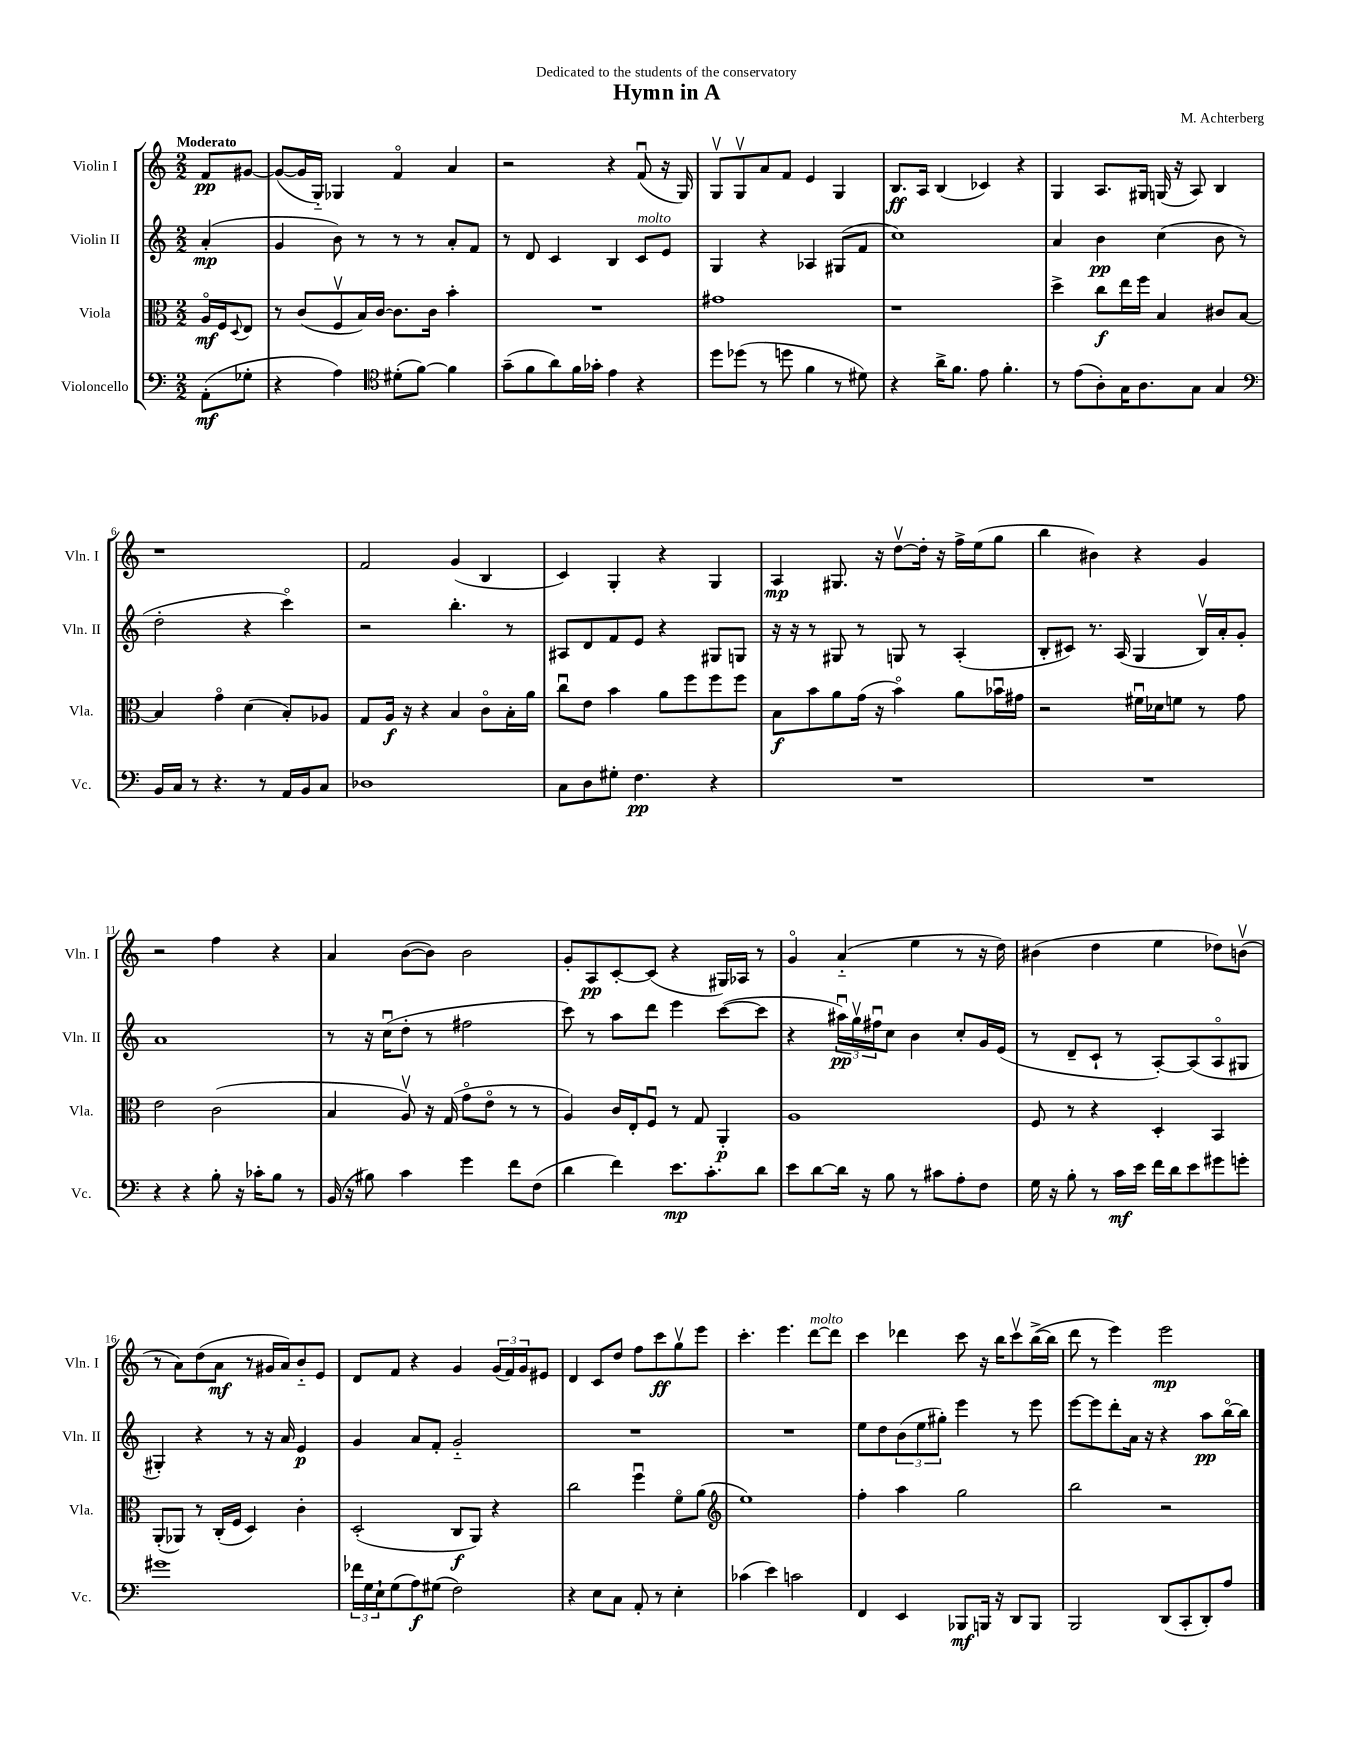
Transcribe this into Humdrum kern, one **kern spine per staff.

**kern	**dynam	**kern	**dynam	**kern	**dynam	**kern	**dynam
*part4	*part4	*part3	*part3	*part2	*part2	*part1	*part1
*staff4	*staff4	*staff3	*staff3	*staff2	*staff2	*staff1	*staff1
*I"Violoncello	*	*I"Viola	*	*I"Violin II	*	*I"Violin I	*
*I'Vc.	*	*I'Vla.	*	*I'Vln. II	*	*I'Vln. I	*
*clefF4	*	*clefC3	*	*clefG2	*	*clefG2	*
*k[]	*	*k[]	*	*k[]	*	*k[]	*
*M2/2	*	*M2/2	*	*M2/2	*	*M2/2	*
=	=	=	=	=	=	=	=
!	!	!	!	!	!	!LO:TX:a:B:t=Moderato	!
(8AA'\L	mf	16A/LL	mf	(4a'/	mp	8f/L	pp
.	.	16F/J	.	.	.	.	.
.	.	8qqD/	.	.	.	.	.
8G-X'\J	.	8E/J	.	.	.	[8g#X/J	.
=1	=1	=1	=1	=1	=1	=1	=1
4r	.	8r	.	4g/	.	(8g#/L_	.
.	.	(8c/L	.	.	.	16g#/L]	.
.	.	.	.	.	.	16G/JJ)	.
4A\)	.	8Fv/	.	8b\)	.	4G-X/	.
.	.	16B/L)	.	8r	.	.	.
.	.	[16c/JJ	.	.	.	.	.
*clefC4	*	*	*	*	*	*	*
(8d#X'\L	.	8.c\L]	.	8r	.	4f/	.
[8f\J)	.	.	.	8r	.	.	.
.	.	16c\Jk	.	.	.	.	.
4f\]	.	4b'\	.	8a'/L	.	4a/	.
.	.	.	.	8f/J	.	.	.
=2	=2	=2	=2	=2	=2	=2	=2
(8g~\L	.	1r	.	8r	.	2r	.
8f\	.	.	.	8d/	.	.	.
8a\)	.	.	.	4c/	.	.	.
16f\L	.	.	.	.	.	.	.
16g-X'\JJ	.	.	.	.	.	.	.
4e\	.	.	.	4B/	.	4r	.
!	!	!	!	!LO:TX:a:i:t=molto	!	!	!
4r	.	.	.	8c/L	.	(8fu/	.
.	.	.	.	8e/J	.	16r	.
.	.	.	.	.	.	16G/)	.
=3	=3	=3	=3	=3	=3	=3	=3
8dd\L	.	1g#X	.	4G/	.	8Gv/L	.
(8dd-X\J	.	.	.	.	.	8Gv/	.
8r	.	.	.	4r	.	8a/	.
8ddn\	.	.	.	.	.	8f/J	.
4f\	.	.	.	4A-X/	.	4e/	.
8r	.	.	.	(8G#X/L	.	4G/	.
8d#X\)	.	.	.	8f/J	.	.	.
=4	=4	=4	=4	=4	=4	=4	=4
4r	.	1r	.	1cc)	.	8.B/L	ff
.	.	.	.	.	.	16A/Jk	.
16a^\KL	.	.	.	.	.	(4B/	.
8.f\J	.	.	.	.	.	.	.
8e\	.	.	.	.	.	4c-X/)	.
4.f'\	.	.	.	.	.	.	.
.	.	.	.	.	.	4r	.
=5	=5	=5	=5	=5	=5	=5	=5
8r	.	4dd^\	.	4a/	.	4G/	.
(8e\L	.	.	.	.	.	.	.
8A'\)	.	8cc\L	f	4b\	pp	8.A/L	.
16G\K	.	16ee\L	.	.	.	.	.
8.A\	.	16ff\JJ	.	.	.	16G#X/Jk	.
.	.	4B/	.	(4cc\	.	(16Gn/	.
.	.	.	.	.	.	16r	.
8G\J	.	.	.	.	.	8A/)	.
4G/	.	8c#X/L	.	8b\	.	4B/	.
.	.	[8B/J	.	8r	.	.	.
!!LO:LB:g=z
=6	=6	=6	=6	=6	=6	=6	=6
*clefF4	*	*	*	*	*	*	*
16BB/LL	.	4B/]	.	2dd'\	.	1r	.
16C/JJ	.	.	.	.	.	.	.
8r	.	.	.	.	.	.	.
4.r	.	4g\	.	.	.	.	.
.	.	(4d\	.	4r	.	.	.
8r	.	.	.	.	.	.	.
16AA/LL	.	8B'/L)	.	4ccc\)	.	.	.
16BB/J	.	.	.	.	.	.	.
8C/J	.	8A-X/J	.	.	.	.	.
=7	=7	=7	=7	=7	=7	=7	=7
1D-X	.	8G/L	.	2r	.	2f/	.
.	.	16A/Jk	f	.	.	.	.
.	.	16r	.	.	.	.	.
.	.	4r	.	.	.	.	.
.	.	4B/	.	4.bb'\	.	(4g/	.
.	.	8c\L	.	.	.	4B/	.
.	.	16B'\L	.	8r	.	.	.
.	.	16a\JJ	.	.	.	.	.
=8	=8	=8	=8	=8	=8	=8	=8
8C\L	.	8ccu\L	.	8A#X/L	.	4c/)	.
8D\	.	8e\J	.	8d/	.	.	.
8G#X'\J	.	4b\	.	8f/	.	4G'/	.
4.F\	pp	.	.	8e/J	.	.	.
.	.	8a\L	.	4r	.	4r	.
.	.	8ff\	.	.	.	.	.
4r	.	8ff\	.	8G#X/L	.	4G/	.
.	.	8ff\J	.	8Gn/J	.	.	.
=9	=9	=9	=9	=9	=9	=9	=9
1r	.	8B\L	f	16r	.	4A/	mp
.	.	.	.	16r	.	.	.
.	.	8b\	.	8r	.	.	.
.	.	8a\	.	8G#X/	.	8.G#X/	.
.	.	(16g\Jk	.	8r	.	.	.
.	.	16r	.	.	.	16r	.
.	.	4b\)	.	8Gn/	.	[8ddv\L	.
.	.	.	.	8r	.	16dd'\Jk]	.
.	.	.	.	.	.	16r	.
.	.	8a\L	.	(4A'/	.	16ff^\LL	.
.	.	.	.	.	.	(16ee\J	.
.	.	16b-Xu\L	.	.	.	8gg\J	.
.	.	16g#X\JJ	.	.	.	.	.
=10	=10	=10	=10	=10	=10	=10	=10
1r	.	2r	.	8B'/L	.	4bb\	.
.	.	.	.	8c#X/J)	.	.	.
.	.	.	.	8.r	.	4b#X\)	.
.	.	.	.	(16A/	.	.	.
.	.	16f#Xu\LL	.	4G/	.	4r	.
.	.	16d-X\J	.	.	.	.	.
.	.	8fn\J	.	.	.	.	.
.	.	8r	.	16Bv/LL)	.	4g/	.
.	.	.	.	16a'/J	.	.	.
.	.	8g\	.	8g'/J	.	.	.
!!LO:LB:g=z
=11	=11	=11	=11	=11	=11	=11	=11
4r	.	2e\	.	1a	.	2r	.
4r	.	.	.	.	.	.	.
8B'\	.	(2c\	.	.	.	4ff\	.
16r	.	.	.	.	.	.	.
16c-X'\KL	.	.	.	.	.	.	.
8B\J	.	.	.	.	.	4r	.
8r	.	.	.	.	.	.	.
=12	=12	=12	=12	=12	=12	=12	=12
(16BB/	.	4B/	.	8r	.	4a/	.
16r	.	.	.	.	.	.	.
8B#X\)	.	.	.	16r	.	.	.
.	.	.	.	(16ccu\KL	.	.	.
4c\	.	8Av/)	.	8dd'\J	.	([8b\L	.
.	.	16r	.	8r	.	8b\J])	.
.	.	(16G/	.	.	.	.	.
4g\	.	8g\L	.	2ff#X\	.	2b\	.
.	.	8e\J	.	.	.	.	.
8f\L	.	8r	.	.	.	.	.
(8F\J	.	8r	.	.	.	.	.
=13	=13	=13	=13	=13	=13	=13	=13
4d\	.	4A/)	.	8ccc\)	.	8g'/L	.
.	.	.	.	8r	.	8A/	pp
4f\)	.	16c/LL	.	8aa\L	.	[8c'/	.
.	.	16E'/J	.	.	.	.	.
.	.	8Fu/J	.	8ddd\J	.	(8c/J]	.
8.e\L	mp	8r	.	4eee\	.	4r	.
.	.	8G/	.	.	.	.	.
8.c'\	.	.	.	.	.	.	.
.	.	4AA'/	p	([8ccc\L	.	16G#X/LL)	.
.	.	.	.	.	.	16A-X/JJ	.
8d\J	.	.	.	8ccc\J]	.	8r	.
=14	=14	=14	=14	=14	=14	=14	=14
8e\L	.	1A	.	4r	.	4g/	.
[8d\	.	.	.	.	.	.	.
16d\Jk]	.	.	.	24aa#Xu\LL)	pp	(4a/	.
.	.	.	.	24ggv\	.	.	.
16r	.	.	.	.	.	.	.
.	.	.	.	24ff#Xu\J	.	.	.
8B\	.	.	.	8cc\J	.	.	.
8r	.	.	.	4b\	.	4ee\	.
8c#X\L	.	.	.	.	.	.	.
8A'\	.	.	.	8cc'/L	.	8r	.
8F\J	.	.	.	16g/L	.	16r	.
.	.	.	.	(16e/JJ	.	16dd\)	.
=15	=15	=15	=15	=15	=15	=15	=15
16G\	.	8F/	.	8r	.	(4b#X\	.
16r	.	.	.	.	.	.	.
8B'\	.	8r	.	8d~/L	.	.	.
8r	.	4r	.	8c`/J	.	4dd\	.
16c\LL	mf	.	.	8r	.	.	.
16e\JJ	.	.	.	.	.	.	.
16f\LL	.	4D'/	.	[8A'/L)	.	4ee\	.
16d\J	.	.	.	.	.	.	.
8e\	.	.	.	(8A/]	.	.	.
8g#X\	.	4BB/	.	8A/	.	8dd-X\L)	.
8gn'\J	.	.	.	8G#X/J	.	(8bnv\J	.
!!LO:LB:g=z
=16	=16	=16	=16	=16	=16	=16	=16
1g#X	.	(8AA'/L	.	4G#X'/)	.	8r	.
.	.	8AA-X/J)	.	.	.	8a\L)	.
.	.	8r	.	4r	.	(8dd\	.
.	.	(16C'/LL	.	.	.	8a\J	mf
.	.	16F/JJ	.	.	.	.	.
.	.	4D/)	.	8r	.	8r	.
.	.	.	.	16r	.	16g#X/LL	.
.	.	.	.	16a/	.	16a/J)	.
.	.	4c'\	.	4e/	p	8b/	.
.	.	.	.	.	.	8e/J	.
=17	=17	=17	=17	=17	=17	=17	=17
24f-X\LL	.	(2D'/	.	4g/	.	8d/L	.
24G\	.	.	.	.	.	.	.
24E`\J	.	.	.	.	.	.	.
(8G\	.	.	.	.	.	8f/J	.
8A\)	f	.	.	8a/L	.	4r	.
(8G#X\J	.	.	.	8f'/J	.	.	.
2F\)	.	8C/L	f	2g/	.	4g/	.
.	.	8AA/J)	.	.	.	.	.
.	.	4r	.	.	.	(24g/LL	.
.	.	.	.	.	.	24f/)	.
.	.	.	.	.	.	24g/J	.
.	.	.	.	.	.	8e#X/J	.
=18	=18	=18	=18	=18	=18	=18	=18
4r	.	2cc\	.	1r	.	4d/	.
8E\L	.	.	.	.	.	8c/L	.
8C\J	.	.	.	.	.	8dd/J	.
8AA'/	.	4ffu\	.	.	.	8ff\L	.
8r	.	.	.	.	.	8ccc\	ff
4E'\	.	8f\L	.	.	.	8ggv\	.
.	.	(8a\J	.	.	.	8eee\J	.
=19	=19	=19	=19	=19	=19	=19	=19
*	*	*clefG2	*	*	*	*	*
(4c-X\	.	1ee)	.	1r	.	4.ccc'\	.
4e\)	.	.	.	.	.	.	.
.	.	.	.	.	.	4.eee\	.
2cn\	.	.	.	.	.	.	.
!	!	!	!	!	!	!LO:TX:a:i:t=molto	!
.	.	.	.	.	.	[8ddd\L	.
.	.	.	.	.	.	8ddd\J]	.
=20	=20	=20	=20	=20	=20	=20	=20
4FF/	.	4ff'\	.	8ee\L	.	4ccc\	.
.	.	.	.	8dd\	.	.	.
4EE/	.	4aa\	.	(12b\	.	4ddd-X\	.
.	.	.	.	12ee\	.	.	.
.	.	.	.	12gg#X'\J)	.	.	.
8BBB-X/L	mf	2gg\	.	4eee\	.	8ccc\	.
16BBBn/Jk	.	.	.	.	.	16r	.
16r	.	.	.	.	.	16bb\KL	.
8DD/L	.	.	.	8r	.	8cccv\	.
8BBB/J	.	.	.	8eee\	.	([16bb^\L	.
.	.	.	.	.	.	16bb\JJ]	.
=21	=21	=21	=21	=21	=21	=21	=21
2BBB/	.	2bb\	.	[8eee\L	.	8ddd\	.
.	.	.	.	8eee\]	.	8r	.
.	.	.	.	8ddd'\	.	4eee\)	.
.	.	.	.	16a\Jk	.	.	.
.	.	.	.	16r	.	.	.
(8DD/L	.	2r	.	4r	.	2eee\	mp
8CC'/	.	.	.	.	.	.	.
8DD'/)	.	.	.	8aa\L	pp	.	.
8A/J	.	.	.	[16bb\L	.	.	.
.	.	.	.	16bb\JJ]	.	.	.
==	==	==	==	==	==	==	==
*-	*-	*-	*-	*-	*-	*-	*-
